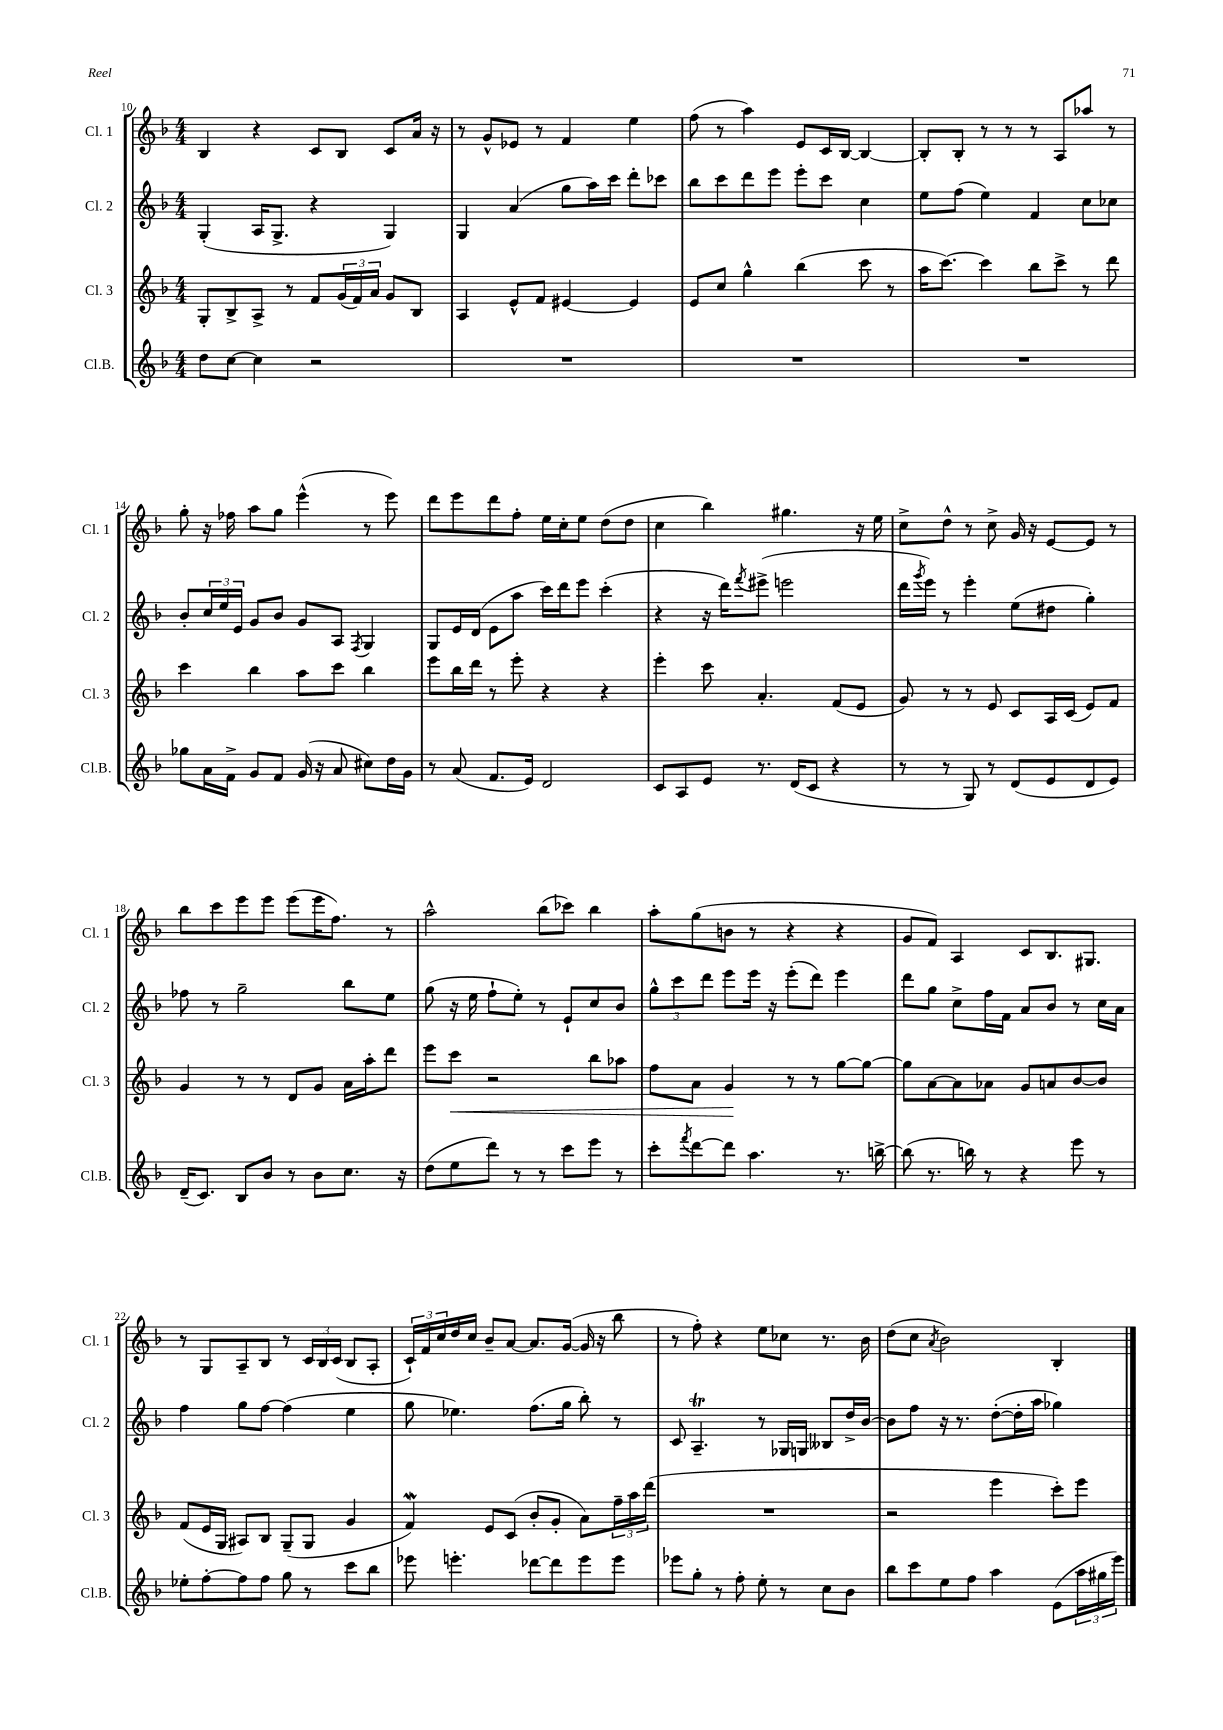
<<
\new StaffGroup <<
\new Staff = "s0" \with { instrumentName = "Cl. 1" shortInstrumentName = "Cl. 1" } {
    \clef treble \key f \major \numericTimeSignature \time 4/4
    bes4 r4 c'8 bes8 c'8 a'16 r16 |
    r8 g'8-^ ees'8 r8 f'4 e''4 |
    f''8( r8 a''4) e'8 c'16 bes16~ bes4~ |
    bes8-. bes8-. r8 r8 r8 a8 aes''8 r8 |
    g''8-. r16 fes''16 a''8 g''8 e'''4-^( r8 e'''8) |
    d'''8 e'''8 d'''8 f''8-. e''16 c''16-. e''8 d''8( d''8 |
    c''4 bes''4) gis''4. r16 e''16 |
    c''8-> d''8-^ r8 c''8-> g'16 r16 e'8~ e'8 r8 |
    bes''8 c'''8 e'''8 e'''8 e'''8( e'''16 f''8.) r8 |
    a''2-^ bes''8( ces'''8) bes''4 |
    a''8-. g''8( b'8 r8 r4 r4 |
    g'8 f'8) a4 c'8 bes8. gis8. |
    r8 g8 a8-- bes8 r8 \tuplet 3/2 { c'16 bes16 c'16( } bes8 a8-. |
    \tuplet 3/2 { c'16-!) f'16 c''16 } d''16 c''16 bes'8-- a'8~ a'8. g'16~( g'16 r16 bes''8 |
    r8 f''8-.) r4 e''8 ces''8 r8. bes'16 |
    d''8( c''8 \acciaccatura { a'8 } bes'2) bes4-. \bar "|." |
}
\new Staff = "s1" \with { instrumentName = "Cl. 2" shortInstrumentName = "Cl. 2" } {
    \clef treble \key f \major \numericTimeSignature \time 4/4
    g4-.( a16 g8.-> r4 g4) |
    g4 a'4( g''8 a''16) c'''16 d'''8-. ces'''8 |
    bes''8 c'''8 d'''8 e'''8 e'''8-. c'''8 c''4 |
    e''8 f''8( e''4) f'4 c''8 ces''8 |
    bes'8-. \tuplet 3/2 { c''16 e''16 e'16 } g'8 bes'8 g'8 a8 \acciaccatura { f8 } g4 |
    g8 e'16 d'16( e'8 a''8 c'''16) d'''16 e'''8 c'''4-.( |
    r4 r16 d'''16) \acciaccatura { f'''8 } eis'''8->( e'''2 |
    d'''16 \acciaccatura { g'''8 } e'''16) r8 e'''4-. e''8( dis''8 g''4-.) |
    fes''8 r8 g''2-- bes''8 e''8 |
    g''8( r16 e''16 f''8-! e''8-.) r8 e'8-! c''8 bes'8 |
    \tuplet 3/2 { g''8-^ c'''8 d'''8 } e'''8 e'''16 r16 e'''8-.( d'''8) e'''4 |
    d'''8 g''8 c''8-> f''16 f'16 a'8 bes'8 r8 c''16 a'16 |
    f''4 g''8 f''8~ f''4( e''4 |
    g''8 ees''4.) f''8.( g''16 bes''8-.) r8 |
    c'8 a4.--\trill r8 ges16 g16 beses8 d''16-> bes'16~ |
    bes'8 f''8 r16 r8. d''8~-.( d''16-. a''16 ges''4) \bar "|." |
}
\new Staff = "s2" \with { instrumentName = "Cl. 3" shortInstrumentName = "Cl. 3" } {
    \clef treble \key f \major \numericTimeSignature \time 4/4
    g8-. bes8-> a8-> r8 f'8 \tuplet 3/2 { g'16( f'16) a'16 } g'8 bes8 |
    a4 e'8-^ f'8 eis'4~ eis'4 |
    e'8 c''8 g''4-^ bes''4( c'''8 r8 |
    a''16 c'''8.~) c'''4 bes''8 c'''8-> r8 d'''8 |
    c'''4 bes''4 a''8 c'''8 bes''4 |
    e'''8 bes''16 d'''16 r8 e'''8-. r4 r4 |
    e'''4-. c'''8 a'4.-. f'8( e'8 |
    g'8) r8 r8 e'8 c'8 a16 c'16( e'8) f'8 |
    g'4 r8 r8 d'8 g'8 a'16 a''16-. d'''8 |
    e'''8 c'''8\< r2 bes''8 aes''8 |
    f''8 a'8 g'4\! r8 r8 g''8~ g''8~ |
    g''8 a'8~ a'8 aes'8 g'8 a'8 bes'8~ bes'8 |
    f'8( e'16 g16 ais8) bes8 g8--( g8 g'4 |
    f'4\mordent) e'8 c'8( bes'8-. g'8-. a'8) \tuplet 3/2 { f''16-- a''16 d'''16( } |
    R1 |
    r2 e'''4 c'''8-.) e'''8 \bar "|." |
}
\new Staff = "s3" \with { instrumentName = "Cl.B." shortInstrumentName = "Cl.B." } {
    \clef treble \key f \major \numericTimeSignature \time 4/4
    d''8 c''8~ c''4 r2 |
    R1 |
    R1 |
    R1 |
    ges''8 a'16 f'16-> g'8 f'8 g'16( r16 a'8 cis''8) d''16 g'16 |
    r8 a'8( f'8. e'16) d'2 |
    c'8 a8 e'8 r8. d'16( c'8 r4 |
    r8 r8 g8) r8 d'8( e'8 d'8 e'8) |
    d'16--( c'8.) bes8 bes'8 r8 bes'8 c''8. r16 |
    d''8( e''8 d'''8) r8 r8 c'''8 e'''8 r8 |
    c'''8-. \acciaccatura { f'''8 } d'''8~ d'''8 a''4. r8. b''16~-> |
    b''8( r8. b''16) r8 r4 e'''8 r8 |
    ees''8-. f''8~-. f''8 f''8 g''8 r8 c'''8 bes''8 |
    ees'''8 e'''4.-. des'''8~ des'''8 e'''8 e'''8 |
    ees'''8 g''8-. r8 f''8-. e''8-. r8 c''8 bes'8 |
    bes''8 c'''8 e''8 f''8 a''4 e'8( \tuplet 3/2 { a''16 gis''16 e'''16) } \bar "|." |
}
>>
>>
\layout { \context { \Score currentBarNumber = #10 } }
